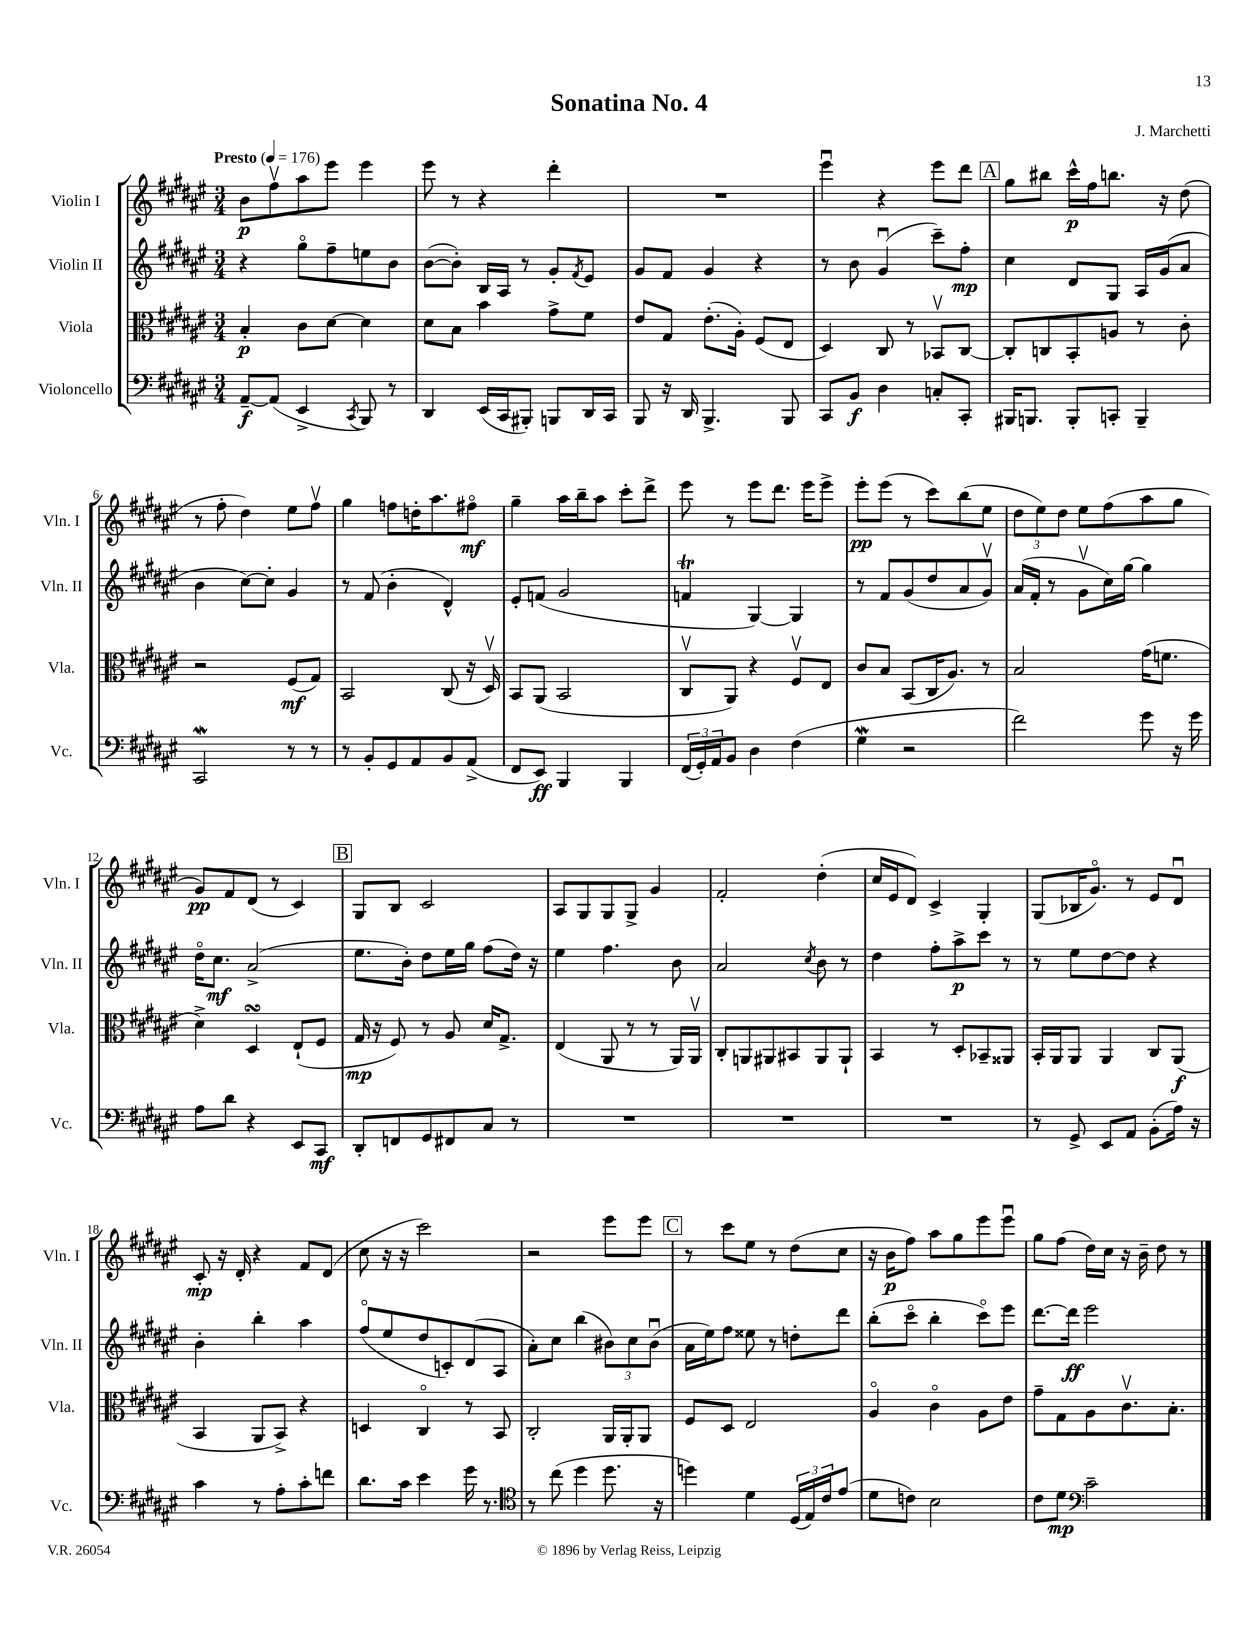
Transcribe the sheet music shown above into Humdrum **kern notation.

**kern	**dynam	**kern	**dynam	**kern	**dynam	**kern	**dynam
*part4	*part4	*part3	*part3	*part2	*part2	*part1	*part1
*staff4	*staff4	*staff3	*staff3	*staff2	*staff2	*staff1	*staff1
*I"Violoncello	*	*I"Viola	*	*I"Violin II	*	*I"Violin I	*
*I'Vc.	*	*I'Vla.	*	*I'Vln. II	*	*I'Vln. I	*
*clefF4	*	*clefC3	*	*clefG2	*	*clefG2	*
*k[f#c#g#d#a#e#]	*	*k[f#c#g#d#a#e#]	*	*k[f#c#g#d#a#e#]	*	*k[f#c#g#d#a#e#]	*
*M3/4	*	*M3/4	*	*M3/4	*	*M3/4	*
*MM176	*	*MM176	*	*MM176	*	*MM176	*
=1	=1	=1	=1	=1	=1	=1	=1
!	!	!	!	!	!	!LO:TX:a:B:t=Presto	!
[8AA#~/L	f	4B'/	p	4r	.	8b\L	p
(8AA#/J]	.	.	.	.	.	8ff#v\	.
4EE#^/	.	8c#\L	.	8gg#\L	.	8aa#\	.
.	.	[8d#\J	.	8ff#~\	.	8eee#\J	.
8qCC#/	.	.	.	.	.	.	.
8BBB/)	.	4d#\]	.	8een\	.	4eee#\	.
8r	.	.	.	8b\J	.	.	.
=2	=2	=2	=2	=2	=2	=2	=2
4DD#/	.	8d#\L	.	([8b\L	.	8eee#\	.
.	.	8B\J	.	8b'\J])	.	8r	.
(16EE#/LL	.	4b\	.	16B/LL	.	4r	.
16CC#/J	.	.	.	16A#/JJ	.	.	.
8BBB#X'/J)	.	.	.	8r	.	.	.
8BBBn/L	.	8g#^\L	.	8g#'/L	.	4ddd#'\	.
.	.	.	.	8qf#/	.	.	.
16DD#/L	.	8f#\J	.	8e#/J	.	.	.
16CC#/JJ	.	.	.	.	.	.	.
=3	=3	=3	=3	=3	=3	=3	=3
8BBB/	.	8e#/L	.	8g#/L	.	2.r	.
16r	.	8G#/J	.	8f#/J	.	.	.
16DD#/	.	.	.	.	.	.	.
4.BBB^/	.	(8.e#'\L	.	4g#/	.	.	.
.	.	16A#'\Jk)	.	.	.	.	.
.	.	(8F#/L	.	4r	.	.	.
8BBB/	.	8E#/J	.	.	.	.	.
=4	=4	=4	=4	=4	=4	=4	=4
8CC#/L	.	4D#/)	.	8r	.	4eee#u\	.
8BB/J	f	.	.	8b\	.	.	.
4D#\	.	8C#/	.	(4g#u/	.	4r	.
.	.	8r	.	.	.	.	.
8Cn'/L	.	8BB-Xv/L	.	8ccc#~\L)	.	8eee#\L	.
8CC#'/J	.	[8C#/J	.	8ff#'\J	mp	8ddd#\J	.
!!LO:REH:place=s1:t=A
=5	=5	=5	=5	=5	=5	=5	=5
16BBB#X/KL	.	8C#'/L]	.	4cc#\	.	8gg#\L	.
8.BBBn/J	.	.	.	.	.	.	.
.	.	8Cn/	.	.	.	8bb#X\J	.
8BBB'/L	.	8BB'/	.	8d#/L	.	16ccc#^^\LL	p
.	.	.	.	.	.	16ff#\J	.
8CCn'/J	.	8An/J	.	8G#/J	.	8.bbn\J	.
4BBB~/	.	8r	.	16A#/LL	.	.	.
.	.	.	.	(16g#/J	.	16r	.
.	.	8c#'\	.	8a#/J	.	(8dd#\	.
!!LO:LB:g=z
=6	=6	=6	=6	=6	=6	=6	=6
2CC#W/	.	2r	.	4b\	.	8r	.
.	.	.	.	.	.	8ff#'\	.
.	.	.	.	[8cc#\L)	.	4dd#\)	.
.	.	.	.	8cc#'\J]	.	.	.
8r	.	(8F#/L	mf	4g#/	.	8ee#\L	.
8r	.	8G#/J)	.	.	.	8ff#v\J	.
=7	=7	=7	=7	=7	=7	=7	=7
8r	.	2BB/	.	8r	.	4gg#\	.
8BB'/L	.	.	.	(8f#/	.	.	.
8GG#/	.	.	.	4b'\	.	8ffn\L	.
8AA#/	.	.	.	.	.	16ddn'\K	.
.	.	.	.	.	.	8.aa#\	.
8BB/	.	(8C#/	.	4d#^^/)	.	.	.
(8AA#^/J	.	16r	.	.	.	8ff#X\J	mf
.	.	16D#v/)	.	.	.	.	.
=8	=8	=8	=8	=8	=8	=8	=8
8FF#/L	.	8BB/L	.	8e#'/L	.	4gg#~\	.
8EE#/J)	ff	(8AA#/J	.	(8fn/J	.	.	.
4BBB/	.	2BB/	.	2g#/	.	16aa#\LL	.
.	.	.	.	.	.	16bb~\J	.
.	.	.	.	.	.	8aa#\J	.
4BBB/	.	.	.	.	.	8ccc#'\L	.
.	.	.	.	.	.	8ddd#^\J	.
=9	=9	=9	=9	=9	=9	=9	=9
(24FF#/LL	.	8C#v/L	.	4fnT/	.	8eee#\	.
24GG#'/)	.	.	.	.	.	.	.
24AA#/J	.	.	.	.	.	.	.
8BB/J	.	8AA#/J)	.	.	.	8r	.
4D#\	.	4r	.	[4G#/)	.	8eee#\L	.
.	.	.	.	.	.	8.ddd#\J	.
(4F#\	.	8F#v/L	.	4G#/]	.	.	.
.	.	.	.	.	.	16eee#\KL	.
.	.	8E#/J	.	.	.	8eee#^\J	.
=10	=10	=10	=10	=10	=10	=10	=10
4G#W\	.	8c#/L	.	8r	.	8eee#'\L	pp
.	.	8B/J	.	8f#/L	.	(8eee#\J	.
2r	.	(8BB/L	.	(8g#/	.	8r	.
.	.	16C#/K	.	8dd#/	.	8ccc#\L)	.
.	.	8.A#/J)	.	.	.	.	.
.	.	.	.	8a#/	.	(8bb\	.
.	.	8r	.	8g#v/J)	.	8ee#\J	.
=11	=11	=11	=11	=11	=11	=11	=11
2f#\)	.	2B/	.	(16a#/LL	.	12dd#\L	.
.	.	.	.	16f#'/JJ	.	.	.
.	.	.	.	.	.	12ee#\)	.
.	.	.	.	8r	.	.	.
.	.	.	.	.	.	12dd#\J	.
.	.	.	.	8g#v\L	.	8ee#\L	.
.	.	.	.	16cc#\L)	.	(8ff#\	.
.	.	.	.	[16gg#\JJ	.	.	.
8g#\	.	(16g#\KL	.	4gg#\]	.	8aa#\	.
.	.	8.fn\J	.	.	.	.	.
16r	.	.	.	.	.	8gg#\J	.
16g#\	.	.	.	.	.	.	.
!!LO:LB:g=z
=12	=12	=12	=12	=12	=12	=12	=12
8A#\L	.	4d#^\)	.	16dd#\KL	.	8g#/L)	pp
.	.	.	.	8.cc#\J	mf	.	.
8d#\J	.	.	.	.	.	8f#/	.
4r	.	4D#sSSS/	.	(2a#^/	.	(8d#/J	.
.	.	.	.	.	.	8r	.
8EE#/L	.	(8E#`/L	.	.	.	4c#/)	.
8CC#/J	mf	8F#/J	.	.	.	.	.
!!LO:REH:place=s1:t=B
=13	=13	=13	=13	=13	=13	=13	=13
8DD#'/L	.	16G#/	mp	8.ee#\L	.	8G#/L	.
.	.	16r	.	.	.	.	.
8FFn/	.	8F#/)	.	.	.	8B/J	.
.	.	.	.	16b'\Jk)	.	.	.
8GG#/	.	8r	.	8dd#\L	.	2c#/	.
8FF#X/	.	8A#/	.	16ee#\L	.	.	.
.	.	.	.	16gg#\JJ	.	.	.
8C#/J	.	16d#/KL	.	(8ff#\L	.	.	.
.	.	8.G#^/J	.	.	.	.	.
8r	.	.	.	16dd#\Jk)	.	.	.
.	.	.	.	16r	.	.	.
=14	=14	=14	=14	=14	=14	=14	=14
2.r	.	(4E#/	.	4ee#\	.	8A#/L	.
.	.	.	.	.	.	8G#/	.
.	.	8AA#/	.	4.ff#\	.	8G#/	.
.	.	8r	.	.	.	8G#^/J	.
.	.	8r	.	.	.	4g#/	.
.	.	16AA#/LL)	.	8b\	.	.	.
.	.	16AA#v/JJ	.	.	.	.	.
=15	=15	=15	=15	=15	=15	=15	=15
2.r	.	8C#'/L	.	2a#/	.	2f#'/	.
.	.	8AAn/	.	.	.	.	.
.	.	8AA#X/	.	.	.	.	.
.	.	8BB#X/	.	.	.	.	.
.	.	.	.	8qcc#/	.	.	.
.	.	8AA#/	.	8b\	.	(4dd#'\	.
.	.	8AA#`/J	.	8r	.	.	.
=16	=16	=16	=16	=16	=16	=16	=16
2.r	.	4BB/	.	4dd#\	.	16cc#/LL	.
.	.	.	.	.	.	16e#/J	.
.	.	.	.	.	.	8d#/J)	.
.	.	8r	.	8ff#'\L	.	4c#^/	.
.	.	8D#'/L	.	8aa#^\	p	.	.
.	.	8BB-X~/	.	8ccc#\J	.	4G#'/	.
.	.	8AA##X/J	.	8r	.	.	.
=17	=17	=17	=17	=17	=17	=17	=17
8r	.	16BB'/LL	.	8r	.	(8G#/L	.
.	.	16AA#/J	.	.	.	.	.
8GG#^/	.	8AA#/J	.	8ee#\L	.	16B-X/K	.
.	.	.	.	.	.	8.g#/J)	.
8EE#/L	.	4AA#/	.	[8dd#\	.	.	.
8AA#/J	.	.	.	8dd#\J]	.	8r	.
(8BB'\L	.	8C#/L	.	4r	.	8e#/L	.
16A#\Jk)	.	(8AA#/J	f	.	.	8d#u/J	.
16r	.	.	.	.	.	.	.
!!LO:LB:g=z
=18	=18	=18	=18	=18	=18	=18	=18
4c#\	.	4BB/	.	4b'\	.	8c#'/	mp
.	.	.	.	.	.	16r	.
.	.	.	.	.	.	16d#'/	.
8r	.	8AA#/L	.	4bb'\	.	4r	.
8A#'\L	.	8BB^/J)	.	.	.	.	.
8c#'\	.	4r	.	4aa#\	.	8f#/L	.
8fn\J	.	.	.	.	.	(8d#/J	.
=19	=19	=19	=19	=19	=19	=19	=19
8.d#\L	.	4Dn/	.	(8ff#/L	.	8cc#\	.
.	.	.	.	8ee#/	.	16r	.
16c#\Jk	.	.	.	.	.	16r	.
4e#\	.	4C#/	.	8dd#/	.	2ccc#\)	.
.	.	.	.	8cn'/)	.	.	.
16g#\	.	8r	.	(8d#/	.	.	.
8.r	.	.	.	.	.	.	.
.	.	8BB/	.	8A#/J	.	.	.
=20	=20	=20	=20	=20	=20	=20	=20
*clefC4	*	*	*	*	*	*	*
8r	.	2C#'/	.	8a#'\L)	.	2r	.
(8cc#\	.	.	.	8cc#\J	.	.	.
4dd#\	.	.	.	(4bb\	.	.	.
8.dd#\	.	16AA#/LL	.	12b#X\L)	.	8eee#\L	.
.	.	16AA#'/J	.	.	.	.	.
.	.	.	.	12cc#\	.	.	.
.	.	8AA#/J	.	.	.	8eee#\J	.
.	.	.	.	(12b#u\J	.	.	.
16r	.	.	.	.	.	.	.
!!LO:REH:place=s1:t=C
=21	=21	=21	=21	=21	=21	=21	=21
4ddn\)	.	8F#/L	.	16a#\LL	.	8r	.
.	.	.	.	16ee#\J)	.	.	.
.	.	8D#/J	.	8ff#\J	.	8ccc#\L	.
4d#\	.	2E#/	.	8ee##X\	.	8ee#\J	.
.	.	.	.	8r	.	8r	.
(24D#/LL	.	.	.	8ddn'\L	.	(8dd#\L	.
24E#/)	.	.	.	.	.	.	.
24c#/J	.	.	.	.	.	.	.
(8e#/J	.	.	.	8ddd#\J	.	8cc#\J	.
=22	=22	=22	=22	=22	=22	=22	=22
8d#\L	.	4A#/	.	(8bb'\L	.	16r	.
.	.	.	.	.	.	16b\KL	p
8cn\J)	.	.	.	8ccc#\J	.	8ff#\J)	.
2B\	.	4c#\	.	4bb'\	.	8aa#\L	.
.	.	.	.	.	.	8gg#\	.
.	.	8A#\L	.	8ccc#\L)	.	8eee#\	.
.	.	8e#\J	.	8eee#\J	.	8eee#u\J	.
=23	=23	=23	=23	=23	=23	=23	=23
8c#\L	.	8g#~\L	.	[8.ddd#\L	.	8gg#\L	.
8d#\J	mp	8G#\	.	.	.	(8ff#\J	.
.	.	.	.	16ddd#\Jk]	ff	.	.
*clefF4	*	*	*	*	*	*	*
2c#~\	.	8A#\	.	2eee#\	.	16dd#\LL)	.
.	.	.	.	.	.	16cc#\JJ	.
.	.	8.c#v\	.	.	.	16r	.
.	.	.	.	.	.	16b~\	.
.	.	.	.	.	.	8dd#\	.
.	.	8.B'\J	.	.	.	.	.
.	.	.	.	.	.	8r	.
==	==	==	==	==	==	==	==
*-	*-	*-	*-	*-	*-	*-	*-
